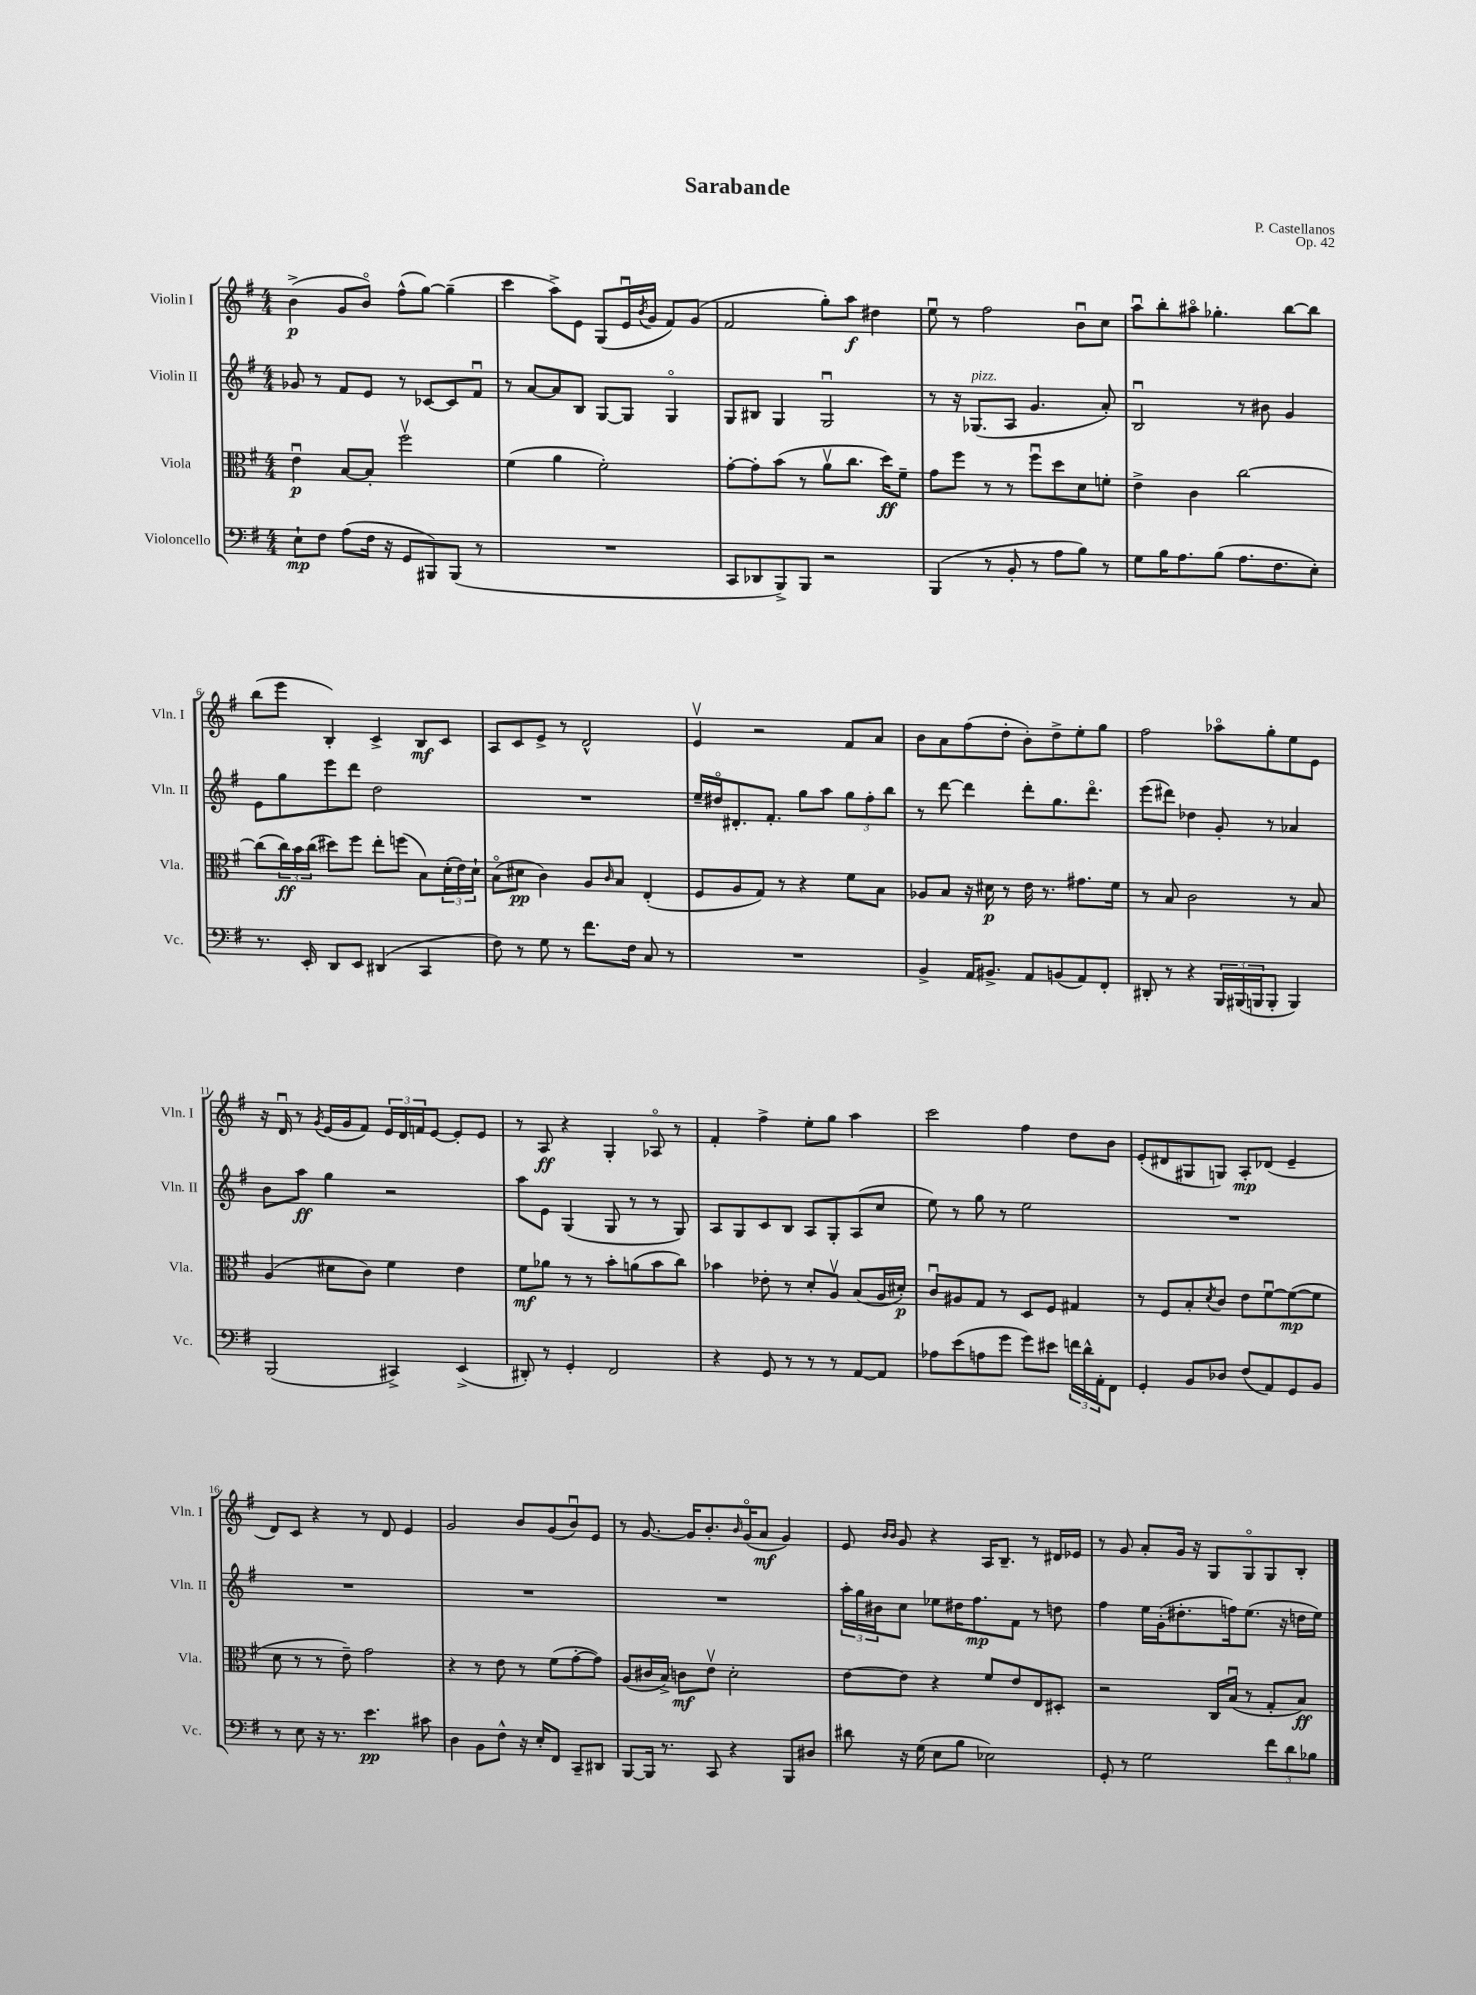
\header { title = "Sarabande" composer = "P. Castellanos" opus = "Op. 42" }
<<
\new StaffGroup <<
\new Staff = "s0" \with { instrumentName = "Violin I" shortInstrumentName = "Vln. I" } {
    \clef treble \key g \major \numericTimeSignature \time 4/4
    b'4->\p( g'8 b'8\flageolet) fis''8-^( g''8~) g''4--( |
    c'''4 a''8->) e'8 g8( e'16\downbow \acciaccatura { b'8 } g'16 fis'8) g'8( |
    fis'2 g''8-.) a''8\f dis''4 |
    e''8\downbow r8 fis''2 b'8\downbow c''8 |
    a''8\downbow b''8-. ais''8\flageolet ges''4.-. b''8~ b''8 |
    b''8( e'''8 b4-.) c'4-> b8\mf c'8 |
    a8 c'8 e'8-> r8 d'2-^ |
    e'4\upbow r2 fis'8 a'8 |
    b'8 a'8 fis''8( d''8-. b'8-.) d''8-> e''8-. g''8 |
    fis''2 aes''8\flageolet g''8-. e''8 e'8 |
    r16 d'16\downbow r8 \acciaccatura { g'8 } e'16( g'16 fis'8) \tuplet 3/2 { e'16 d'16 f'16 } e'8~ e'8-. e'8 |
    r8 a8\ff r4 g4-. aes8\flageolet r8 |
    fis'4-. fis''4-> e''8-. g''8 a''4 |
    c'''2 fis''4 d''8 b'8 |
    e'8-.( dis'8 gis8 g8) a8-.\mp des'8( e'4-- |
    d'8) c'8 r4 r8 d'8 e'4 |
    g'2 b'8 g'8( b'8\downbow) e'8 |
    r8 g'8.~ g'16 b'8.-. \grace { b'16 } g'16\flageolet( a'8\mf g'4) |
    e'8 \grace { b'16 b'16 } g'8 r4 a16 b8.-- r8 dis'16 ees'16 |
    r8 g'8 a'8-. g'16 r16 g8 g8\flageolet g8 b8-. \bar "|." |
}
\new Staff = "s1" \with { instrumentName = "Violin II" shortInstrumentName = "Vln. II" } {
    \clef treble \key g \major \numericTimeSignature \time 4/4
    ges'8 r8 fis'8 e'8 r8 ces'8~ ces'8 fis'8\downbow |
    r8 a'8~ a'8 b8 g8~ g8 g4\flageolet |
    g8 bis8 g4 g2\downbow |
    r8 r16 ges8.^\markup { \italic "pizz." }( a8 g'4. a'8-.) |
    b2\downbow r8 bis'8 g'4 |
    e'8 g''8 e'''8 d'''8 d''2 |
    R1 |
    e''16-- dis''16\flageolet dis'8.-. fis'8.-. g''8 a''8 \tuplet 3/2 { g''8 fis''8-. b''8 } |
    r8 d'''8~ d'''4 d'''8-. g''8. d'''8.\flageolet |
    e'''8( dis'''8) des''4 g'8-. r8 aes'4 |
    b'8 a''8\ff g''4 r2 |
    a''8 e'8 g4( g8 r8 r8 g8) |
    a8 g8 c'8 b8 a8 g8-. a8( c''8 |
    e''8) r8 g''8 r8 e''2 |
    R1 |
    R1 |
    R1 |
    R1 |
    \tuplet 3/2 { a''16-. g''16 bis'16 } c''8 ees''8 dis''16 fis''8.\mp fis'8 r8 d''8 |
    fis''4 e''16 g'16-.( dis''8.-. f''16) e''8.( r16 d''16 e''16) \bar "|." |
}
\new Staff = "s2" \with { instrumentName = "Viola" shortInstrumentName = "Vla." } {
    \clef alto \key g \major \numericTimeSignature \time 4/4
    e'4\downbow\p b8~ b8-. fis''2\upbow |
    fis'4( a'4 fis'2-.) |
    g'8~-. g'8-. b'8( r8 a'8\upbow c''8. d''16\ff) fis'8-- |
    g'8 fis''8 r8 r8 fis''8\downbow d''8 d'8 f'8-. |
    e'4-> c'4 c''2~ |
    c''8( \tuplet 3/2 { c''16\ff) b'16 c''16( } dis''8) fis''8 e''8-. f''8( b8) \tuplet 3/2 { d'16-.( e'16) d'16-! } |
    b8\flageolet( dis'8\pp c'4) a8 \grace { c'16 } b8 e4-.( |
    fis8 a8 g8) r8 r4 fis'8 b8 |
    aes8 b8 r16 dis'16\p r8 e'16 r8. gis'8. fis'16 |
    r8 b8 c'2 r8 b8 |
    a4( dis'8 c'8) fis'4 e'4 |
    fis'8\mf aes'8 r8 r8 b'8-. a'8( b'8 c''8) |
    bes'4 ees'8-. r8 d'8-. a8\upbow b8( a16 dis'16-.\p) |
    c'8\downbow ais8 g8 r8 d8 fis8 gis4 |
    r8 fis8 b8-. \acciaccatura { d'8 } c'8 e'8 fis'8~\downbow fis'8~\mp( fis'8 |
    d'8 r8 r8 e'8--) g'2 |
    r4 r8 e'8 r8 fis'8( g'8~-. g'8) |
    a8( cis'16 b16->) c'8\mf e'8\upbow d'2-. |
    e'8~ e'8 r4 fis'8 e'8 e8 dis8-. |
    r2 c16 b16\downbow( r8 g8-. b8\ff) \bar "|." |
}
\new Staff = "s3" \with { instrumentName = "Violoncello" shortInstrumentName = "Vc." } {
    \clef bass \key g \major \numericTimeSignature \time 4/4
    e8-!\mp fis8 a8( fis16 r16 g,8 bis,,8) bis,,8( r8 |
    R1 |
    c,8 des,8 b,,8->) b,,8 r2 |
    b,,4( r8 b,8-. r8 a8 b8) r8 |
    g8 b16 a8. b8( a8. fis8. e8-.) |
    r8. e,16-. d,8 e,8 dis,4( c,4 |
    fis8) r8 g8 r8 fis'8. fis16 c8 r8 |
    R1 |
    b,4-> a,16 bis,8.-> a,8 b,8( a,8) fis,8-. |
    dis,8-. r8 r4 \tuplet 3/2 { b,,16 bis,,16( b,,16 } b,,8-. b,,4) |
    b,,2( cis,4->) e,4->( |
    dis,8-.) r8 g,4-. fis,2 |
    r4 g,8 r8 r8 r8 a,8~ a,8 |
    aes8 e'8( a8 g'8 g'8) eis'8 \tuplet 3/2 { f'16 d'16-^ a,16-. } fis,8 |
    g,4-. b,8 des8 fis8( a,8) g,8 b,8 |
    r8 e8 r16 r8. e'4.\pp cis'8 |
    d4 b,8 fis8-^ r16 e16-. fis,8 c,8-- dis,8 |
    b,,8~ b,,16 r8. c,8 r4 b,,8 dis8 |
    dis'8 r16 g16( e8 b8 ees2) |
    g,8-. r8 g2 \tuplet 3/2 { fis'8 d'8 bes8 } \bar "|." |
}
>>
>>
